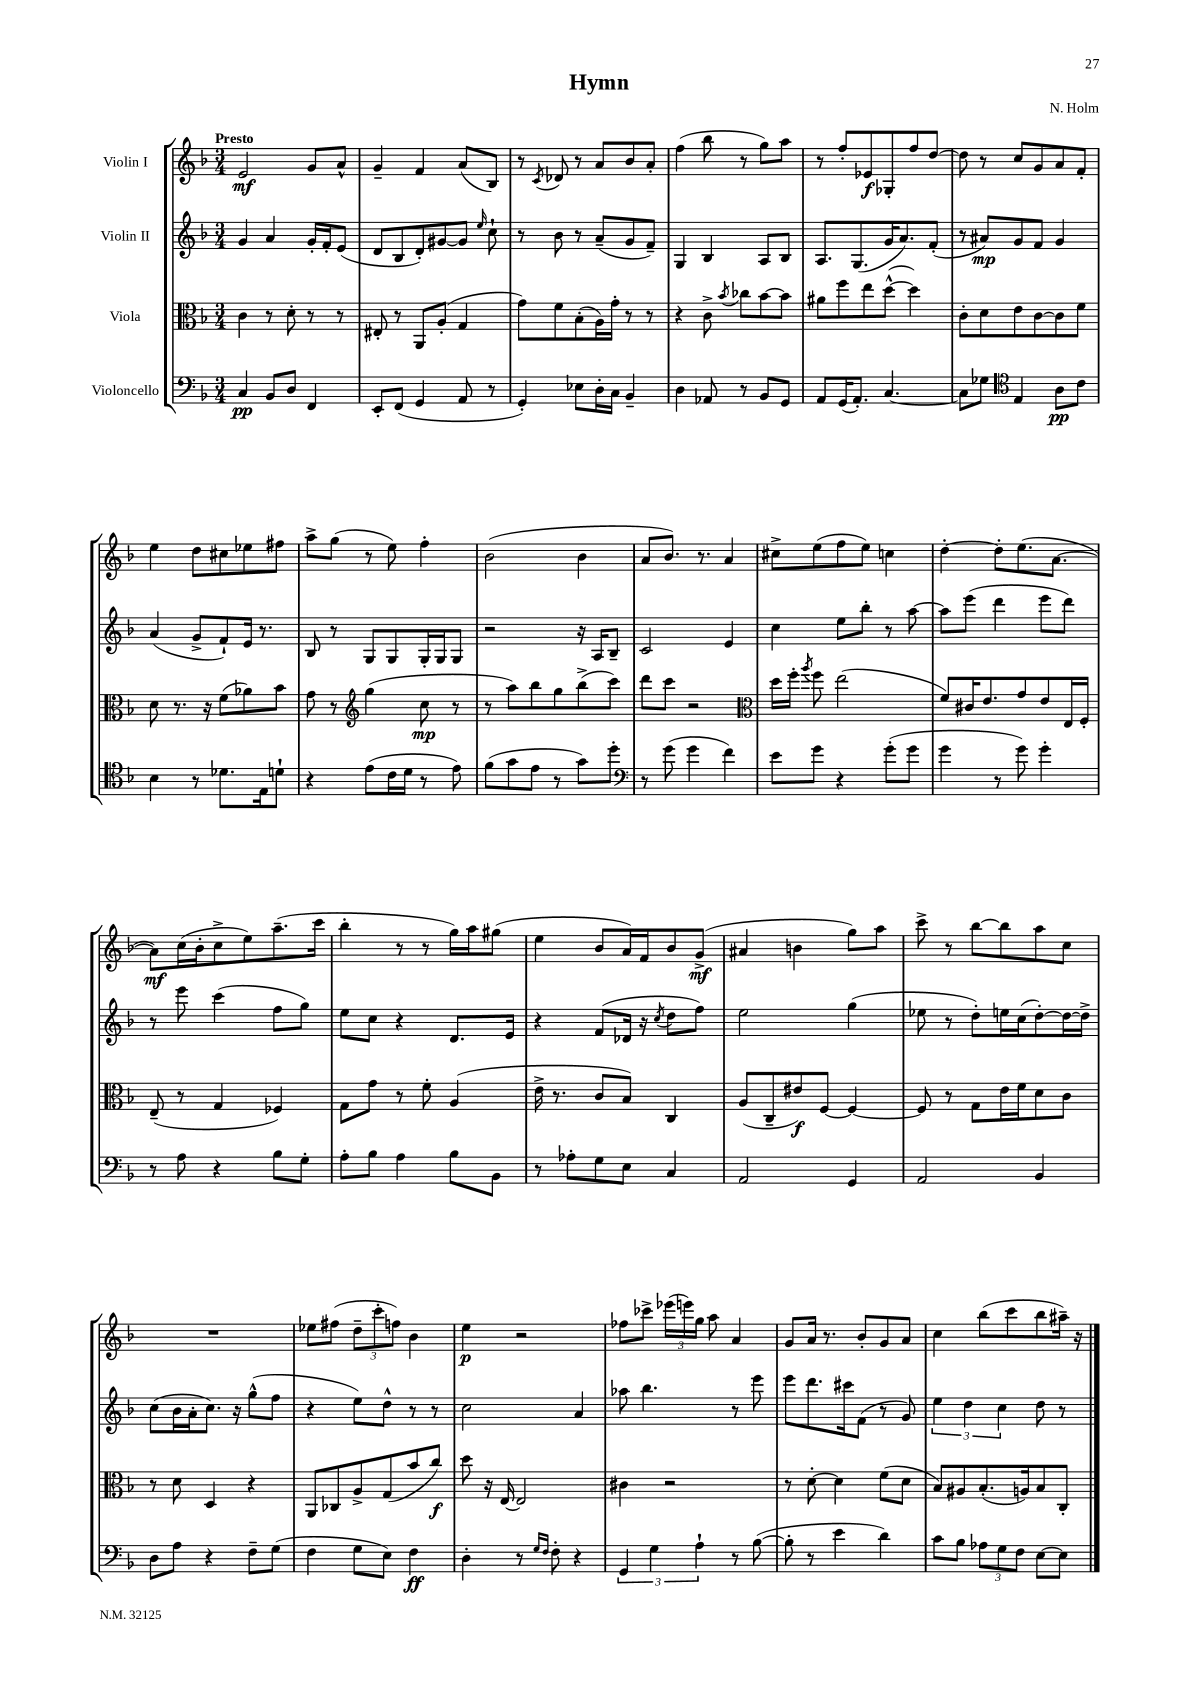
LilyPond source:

\header { title = "Hymn" composer = "N. Holm" }
<<
\new StaffGroup <<
\new Staff = "s0" \with { instrumentName = "Violin I" } {
    \clef treble \key f \major \numericTimeSignature \time 3/4 \tempo "Presto"
    \autoBeamOff e'2\mf g'8[ a'8]-^ |
    g'4-- f'4 a'8[( bes8]) |
    r8 \acciaccatura { c'8 } des'8 r8 a'8[ bes'8 a'8]-. |
    f''4( bes''8 r8 g''8[) a''8] |
    r8 f''8[-. ees'8\f ges8-. f''8 d''8]~ |
    d''8 r8 c''8[ g'8 a'8 f'8]-. |
    e''4 d''8[ cis''8 ees''8 fis''8] |
    a''8[-> g''8]( r8 e''8) f''4-. |
    bes'2( bes'4 |
    a'8[ bes'8.]) r8. a'4 |
    cis''8[-> e''8( f''8 e''8]) c''4 |
    d''4~-. d''8[-. e''8.( a'8.]~ |
    a'8[\mf) c''16( bes'16-. c''8-> e''8) a''8.--( c'''16] |
    bes''4-. r8 r8 g''16[) a''16 gis''8]( |
    e''4 bes'8[ a'16) f'16 bes'8 g'8]->\mf( |
    ais'4 b'4 g''8[) a''8] |
    c'''8-> r8 bes''8[~ bes''8 a''8 c''8] |
    R2. |
    ees''8[ fis''8]( \tuplet 3/2 { d''8[-- c'''8-. f''8]) } bes'4 |
    e''4\p r2 |
    fes''8[ ces'''8]-> \tuplet 3/2 { ees'''16[( e'''16) g''16] } a''8 a'4 |
    g'8[ a'16] r8. bes'8[-. g'8 a'8] |
    c''4 bes''8[( c'''8 bes''8 ais''16]--) r16 \bar "|." |
}
\new Staff = "s1" \with { instrumentName = "Violin II" } {
    \clef treble \key f \major \numericTimeSignature \time 3/4
    \autoBeamOff g'4 a'4 g'16[-. f'16-. e'8]( |
    d'8[ bes8 d'8-.) gis'8~ gis'8] \grace { e''16 } c''8-! |
    r8 bes'8 r8 a'8[--( g'8 f'8]--) |
    g4 bes4 a8[ bes8] |
    a8.[ g8.( g'16 a'8.) f'8]-.( |
    r8 ais'8[\mp) g'8 f'8] g'4 |
    a'4( g'8[-> f'8-!) e'16] r8. |
    bes8 r8 g8[ g8 g16-. g16 g8] |
    r2 r16 a16[ bes8]-- |
    c'2 e'4 |
    c''4 e''8[ bes''8]-. r8 a''8~ |
    a''8[ e'''8]( d'''4 e'''8[ d'''8]) |
    r8 e'''8 c'''4( f''8[ g''8]) |
    e''8[ c''8] r4 d'8.[ e'16] |
    r4 f'8[( des'16] r16 \acciaccatura { c''8 } d''8[ f''8]) |
    e''2 g''4( |
    ees''8 r8 d''8[-.) e''16 c''16( d''8~-.) d''16~ d''16]-> |
    c''8[( bes'16 a'16-. c''8.]) r16 g''8[-^( f''8] |
    r4 e''8[) d''8]-^ r8 r8 |
    c''2 a'4 |
    aes''8 bes''4. r8 e'''8 |
    e'''8[ d'''8. cis'''16 f'8]( r8 g'8) |
    \tuplet 3/2 { e''4 d''4 c''4 } d''8 r8 \bar "|." |
}
\new Staff = "s2" \with { instrumentName = "Viola" } {
    \clef alto \key f \major \numericTimeSignature \time 3/4
    \autoBeamOff c'4 r8 d'8-. r8 r8 |
    eis8-. r8 a,8[ a8]-.( g4 |
    g'8[) f'8 bes8-.( a16) g'16]-. r8 r8 |
    r4 c'8-> \acciaccatura { bes'8 } ces''8[ bes'8~ bes'8] |
    ais'8[ f''8 e''8 d''8]~-^( d''4) |
    c'8[-. d'8 e'8 c'8~ c'8 f'8] |
    d'8 r8. r16 f'8[( aes'8) bes'8] |
    g'8 r8 \clef treble g''4( c''8\mp r8 |
    r8 a''8[) bes''8 g''8 bes''8->( c'''8]) |
    d'''8[ c'''8] r2 |
    \clef alto d''16[ f''16]-. \acciaccatura { a''8 } f''8 e''2( |
    f'8[) cis'16 e'8. g'8 e'8 e16 f16]-. |
    e8--( r8 g4 fes4) |
    g8[ g'8] r8 f'8-. a4( |
    e'16-> r8. c'8[ bes8]) c4 |
    a8[( c8-- eis'8\f) f8]~ f4~ |
    f8 r8 g8[ e'16 f'16 d'8 c'8] |
    r8 d'8 d4 r4 |
    a,8[ ces8 a8-> g8( bes'8 c''8]\f) |
    d''8 r16 e16~ e2 |
    cis'4 r2 |
    r8 d'8~-. d'4 f'8[( d'8] |
    bes8[) ais8 bes8.-.( a16) bes8 c8]-. \bar "|." |
}
\new Staff = "s3" \with { instrumentName = "Violoncello" } {
    \clef bass \key f \major \numericTimeSignature \time 3/4
    \autoBeamOff c4\pp bes,8[ d8] f,4 |
    e,8[-. f,8]( g,4 a,8 r8 |
    g,4-.) ees8[ d16-. c16] bes,4-- |
    d4 aes,8 r8 bes,8[ g,8] |
    a,8[ g,16( a,8.]-.) c4.~ |
    c8[ ges8] \clef tenor e4 a8[\pp c'8] |
    bes4 r8 des'8.[ e16 d'8]-! |
    r4 e'8[( c'16 d'16] r8 e'8) |
    f'8[( g'8 e'8] r8 g'8[) d''8]-. |
    \clef bass r8 g'8( g'4 f'4) |
    e'8[ g'8] r4 g'8[-.( g'8] |
    g'4 r8 g'8) g'4-. |
    r8 a8 r4 bes8[ g8]-. |
    a8[-. bes8] a4 bes8[ bes,8] |
    r8 aes8[-. g8 e8] c4 |
    a,2 g,4 |
    a,2 bes,4 |
    d8[ a8] r4 f8[-- g8]( |
    f4 g8[ e8]) f4\ff |
    d4-. r8 \grace { g16[ f16] } f8-. r4 |
    \tuplet 3/2 { g,4 g4 a4-! } r8 bes8~( |
    bes8-. r8 e'4 d'4) |
    c'8[ bes8] \tuplet 3/2 { aes8[ g8 f8] } e8[~ e8] \bar "|." |
}
>>
>>
\layout { \context { \Score \remove "Bar_number_engraver" } }
